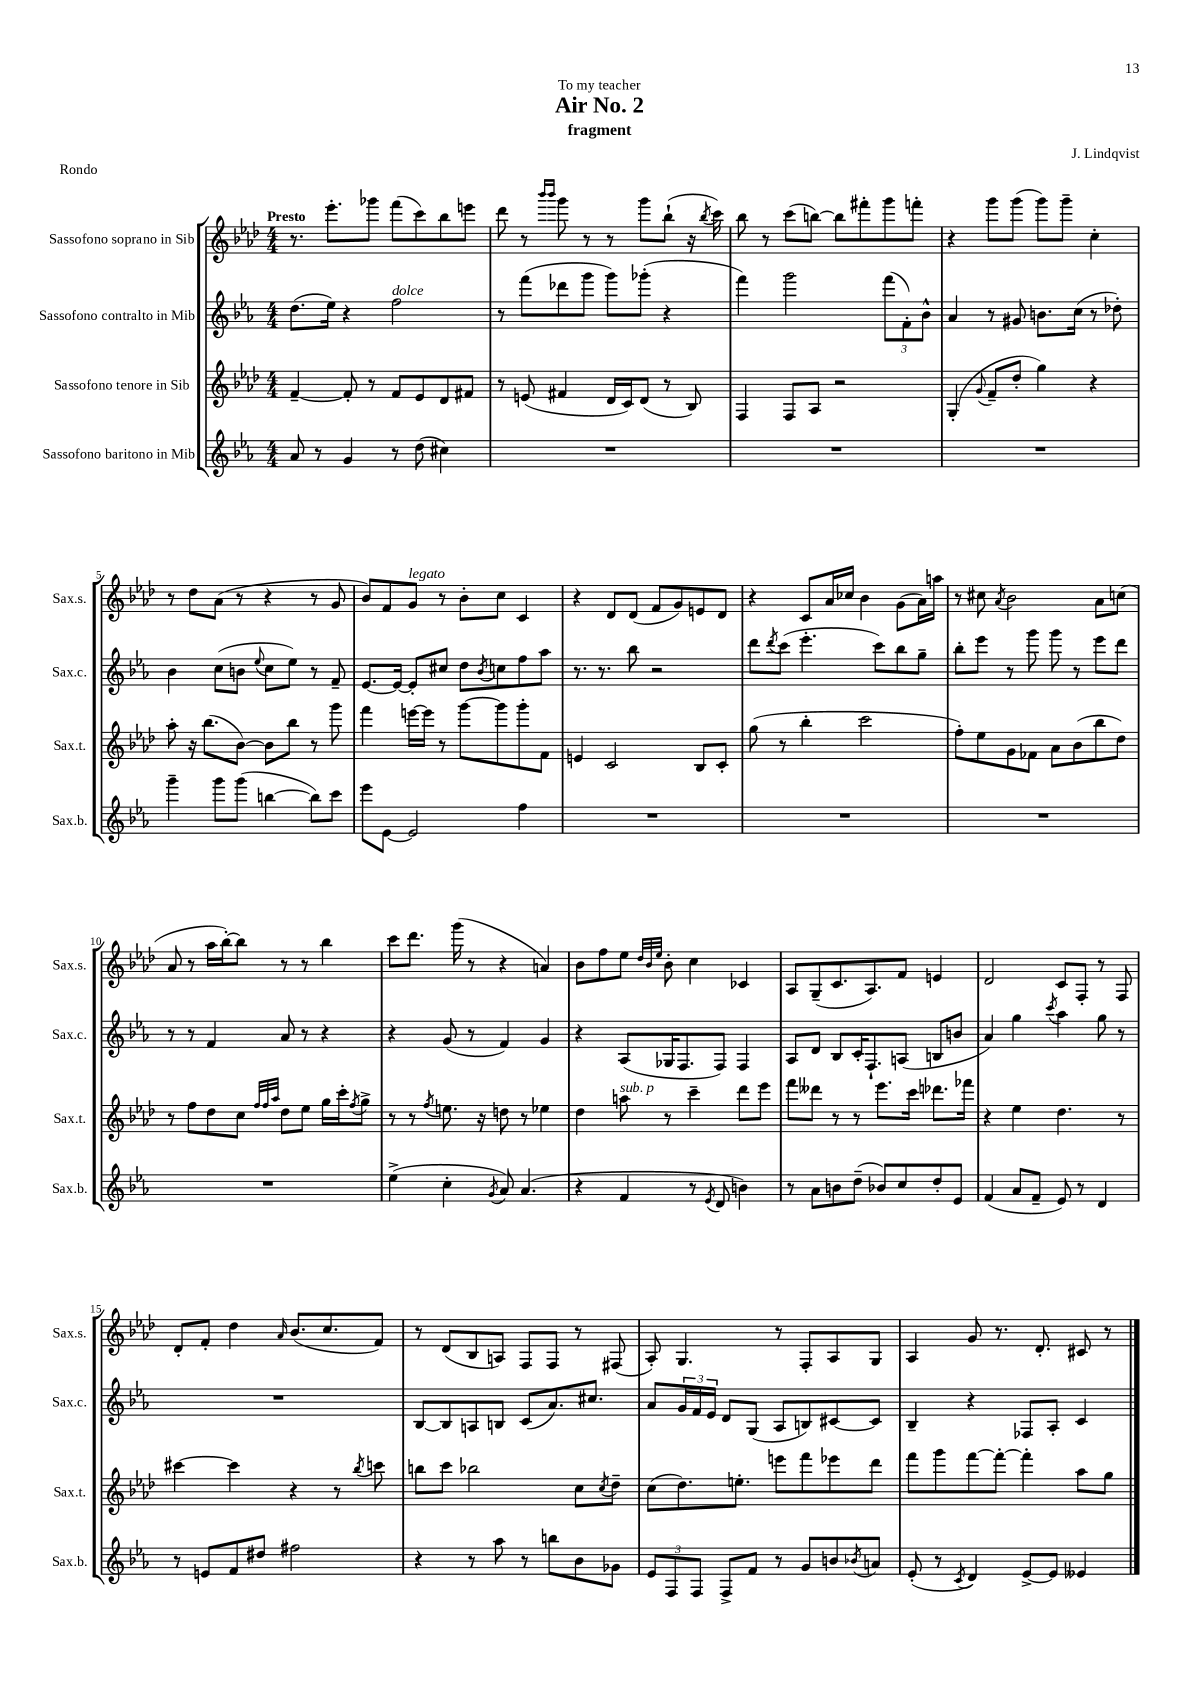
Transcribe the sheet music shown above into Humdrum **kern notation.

**kern	**kern	**kern	**kern
*part4	*part3	*part2	*part1
*staff4	*staff3	*staff2	*staff1
*I"Sassofono baritono in Mib	*I"Sassofono tenore in Sib	*I"Sassofono contralto in Mib	*I"Sassofono soprano in Sib
*I'Sax.b.	*I'Sax.t.	*I'Sax.c.	*I'Sax.s.
*clefG2	*clefG2	*clefG2	*clefG2
*k[b-e-a-]	*k[b-e-a-d-]	*k[b-e-a-]	*k[b-e-a-d-]
*M4/4	*M4/4	*M4/4	*M4/4
=1	=1	=1	=1
!	!	!	!LO:TX:a:B:t=Presto
8a-/	[4f~/	(8.dd\L	8.r
8r	.	.	.
.	.	16ee-\Jk)	8.eee-'\L
4g/	8f'/]	4r	.
.	8r	.	8ggg-X\J
!	!	!LO:TX:a:i:t=dolce	!
8r	8f/L	2ff\	(8fff\L
(8dd\	8e-/	.	8ccc\)
4cc#X\)	8d-/	.	8bb-\
.	8f#X/J	.	8eeen\J
=2	=2	=2	=2
1r	8r	8r	8ddd-\
.	(8en/	(8fff\L	8r
.	.	.	16qqbbb-/LL
.	.	.	16qqbbb-/JJ
.	4f#X/	8ddd-X\	8ggg\
.	.	8ggg\J	8r
.	16d-/LL	8ggg\L)	8r
.	16c/J)	.	.
.	(8d-/J	(8ggg-X'\J	8ggg\L
.	8r	4r	(8bb-`\J
.	8B-/)	.	16r
.	.	.	8qbb-/
.	.	.	16ccc\)
=3	=3	=3	=3
1r	4F/	4fff\)	8bb-\
.	.	.	8r
.	8F/L	2ggg\	(8ccc\L
.	8A-/J	.	[8bbn\J)
.	2r	.	8bb\L]
.	.	.	8fff#X'\
.	.	(12fff\L	8ggg\
.	.	12f'\)	.
.	.	.	8fffn'\J
.	.	12b-^^\J	.
=4	=4	=4	=4
1r	(4G'/	4a-/	4r
.	8qqg/	.	.
.	8f~/L	8r	8ggg\L
.	8dd-'/J	8g#X/	(8ggg\J
.	4gg\)	8.bn\L	8ggg\L)
.	.	.	8ggg~\J
.	.	(16cc\Jk	.
.	4r	8r	4cc'\
.	.	8dd-X'\)	.
!!LO:LB:g=z
=5	=5	=5	=5
4ggg~\	8aa-'\	4b-\	8r
.	16r	.	8dd-\L
.	(8.bb-\L	.	.
8ggg\L	.	(8cc\L	(8a-\J
(8ggg\J	[8b-\J)	8bn\J	8r
.	.	8qqee-/	.
[4bbn\	8b-\L]	8cc\L	4r
.	8bb-\J	8ee-\J)	.
8bb\L])	8r	8r	8r
8ccc\J	8ggg\	8f~/	8g/
=6	=6	=6	=6
8eee-\L	4fff\	[8.e-/L	8b-/L)
[8e-\J	.	.	8f/
.	.	16e-/Jk_	.
!	!	!	!LO:TX:a:i:t=legato
2e-/]	[16eeen\LL	8e-'/L]	8g/J
.	16eee\JJ]	.	.
.	8r	8cc#X/J	8r
.	[8ggg\L	8dd\L	8b-'\L
.	.	8qb-/	.
.	8ggg\]	8ccn\	8cc\J
4ff\	8ggg'\	8ff\	4c/
.	8f\J	8aa-\J	.
=7	=7	=7	=7
1r	4en/	8.r	4r
.	.	8.r	.
.	2c/	.	8d-/L
.	.	8bb-\	(8d-/J
.	.	2r	8f/L
.	.	.	8g/)
.	8B-/L	.	8en/
.	8c'/J	.	8d-/J
=8	=8	=8	=8
1r	(8gg\	8ddd\L	4r
.	.	8qddd/	.
.	8r	(8ccc\J	.
.	4bb-'\	4.eee-'\	8c/L
.	.	.	16a-/L
.	.	.	16cc-X/JJ
.	2ccc\	.	4b-\
.	.	8ccc\L)	.
.	.	8bb-\	(8g\L
.	.	8gg~\J	16a-\L)
.	.	.	16aan\JJ
=9	=9	=9	=9
1r	8ff'\L)	8bb-'\L	8r
.	8ee-\	8eee-\J	8cc#X\
.	.	.	8qa-/
.	8g\	8r	2b-\
.	8f-X\J	8ggg\	.
.	8a-\L	8ggg\	.
.	(8b-\	8r	.
.	8bb-\	8eee-\L	8a-\L
.	8dd-\J)	8ddd\J	(8ccn\J
!!LO:LB:g=z
=10	=10	=10	=10
1r	8r	8r	8a-/
.	8ff\L	8r	8r
.	8dd-\	4f/	16aa-\LL
.	.	.	[16bb-'\J)
.	8cc\J	.	8bb-\J]
.	32qqff/LLL	.	.
.	32qqff/	.	.
.	32qqaa-/JJJ	.	.
.	8dd-\L	8a-/	8r
.	8ee-\J	8r	8r
.	16gg\LL	4r	4bb-\
.	16ccc'\J	.	.
.	8qff/	.	.
.	8gg^\J	.	.
=11	=11	=11	=11
(4ee-^\	8r	4r	8ccc\L
.	8r	.	8.ddd-\J
.	8qff/	.	.
4cc'\	8.een\	(8g/	.
.	.	.	(16ggg\
.	.	8r	8r
.	16r	.	.
8qg/	.	.	.
8a-/)	8ddn\	4f/)	4r
(4.a-/	8r	.	.
.	4ee-X\	4g/	4an/)
=12	=12	=12	=12
4r	4dd-\	4r	8b-\L
.	.	.	8ff\
!	!LO:TX:a:i:t=sub. p	!	!
4f/	8aan\	(8A-/L	8ee-\J
.	.	.	32qqdd-/LLL
.	.	.	32qqb-/
.	.	.	32qqee-/JJJ
.	8r	16G-X/K	8b-'\
.	.	8.F/	.
8r	4ccc~\	.	4cc\
8qe-/	.	.	.
8d/	.	8F/J)	.
4bn\)	8ddd-\L	4F/	4c-X/
.	8eee-\J	.	.
=13	=13	=13	=13
8r	8fff\L	8A-/L	8A-/L
8a-\L	8ddd--X\J	8d/J	(8G~/
8bn\	8r	8B-/L	8.c/
(8dd~\J	8r	16c'/K	.
.	.	8.F`/	8.A-/)
8b-X/L)	8.eee-\L	.	.
8cc/	.	(8An/J	8f/J
.	16ccc\Jk	.	.
8dd'/	8.ddd-X\L	8Bn/L	4en/
8e-/J	.	8bn/J	.
.	16fff-X\Jk	.	.
=14	=14	=14	=14
(4f/	4r	4a-/)	2d-/
8a-/L	4ee-\	4gg\	.
8f~/J	.	.	.
.	.	8qccc/	.
8e-/)	4.dd-\	4aa-\	8c/L
8r	.	.	8F'/J
4d/	.	8gg\	8r
.	8r	8r	8F/
!!LO:LB:g=z
=15	=15	=15	=15
8r	[4ccc#X\	1r	8d-'/L
8en/L	.	.	8f'/J
8f/	4ccc#\]	.	4dd-\
8dd#X/J	.	.	.
.	.	.	16qqa-/
2ff#X\	4r	.	(8.b-/L
.	.	.	8.cc/
.	8r	.	.
.	8qbb-/	.	.
.	8cccn\	.	8f/J)
=16	=16	=16	=16
4r	8bbn\L	[8B-/L	8r
.	8ccc\J	8B-/]	(8d-/L
8r	2bb-X\	8An/	8B-/
8aa-\	.	8Bn/J	8An/J)
8r	.	(8c/L	8F/L
8bbn\L	.	8.a-/)	8F/J
8b-\	8cc\L	.	8r
.	.	8.cc#X/J	.
.	8qcc/	.	.
8g-X\J	8dd-~\J	.	(8F#X/
=17	=17	=17	=17
12e-/L	(8cc\L	8a-/L	8A-'/)
12F/	.	.	.
.	8.dd-\)	24g/L	4.G/
12F/J	.	24f/	.
.	.	24e-/JJ	.
8F^/L	.	8d/L	.
.	8.een'\J	.	.
8f/J	.	(8G/J	.
8r	8eeen\L	8A-/L	8r
8g/L	8fff\	8Bn/)	8F'/L
8bn/	8eee-X\	[8c#X/	8A-/
8qb-X/	.	.	.
8an/J	8ddd-\J	8c#/J]	8G/J
=18	=18	=18	=18
(8e-'/	8fff\L	4B-~/	4A-/
8r	8ggg\	.	.
8qc/	.	.	.
4d/)	[8fff\	4r	8g/
.	8fff'\J_	.	8.r
[8e-^/L	4fff'\]	8F-X/L	.
.	.	.	8.d-'/
8e-/J]	.	8A-'/J	.
4e--X/	8aa-\L	4c/	8c#X/
.	8gg\J	.	8r
==	==	==	==
*-	*-	*-	*-
